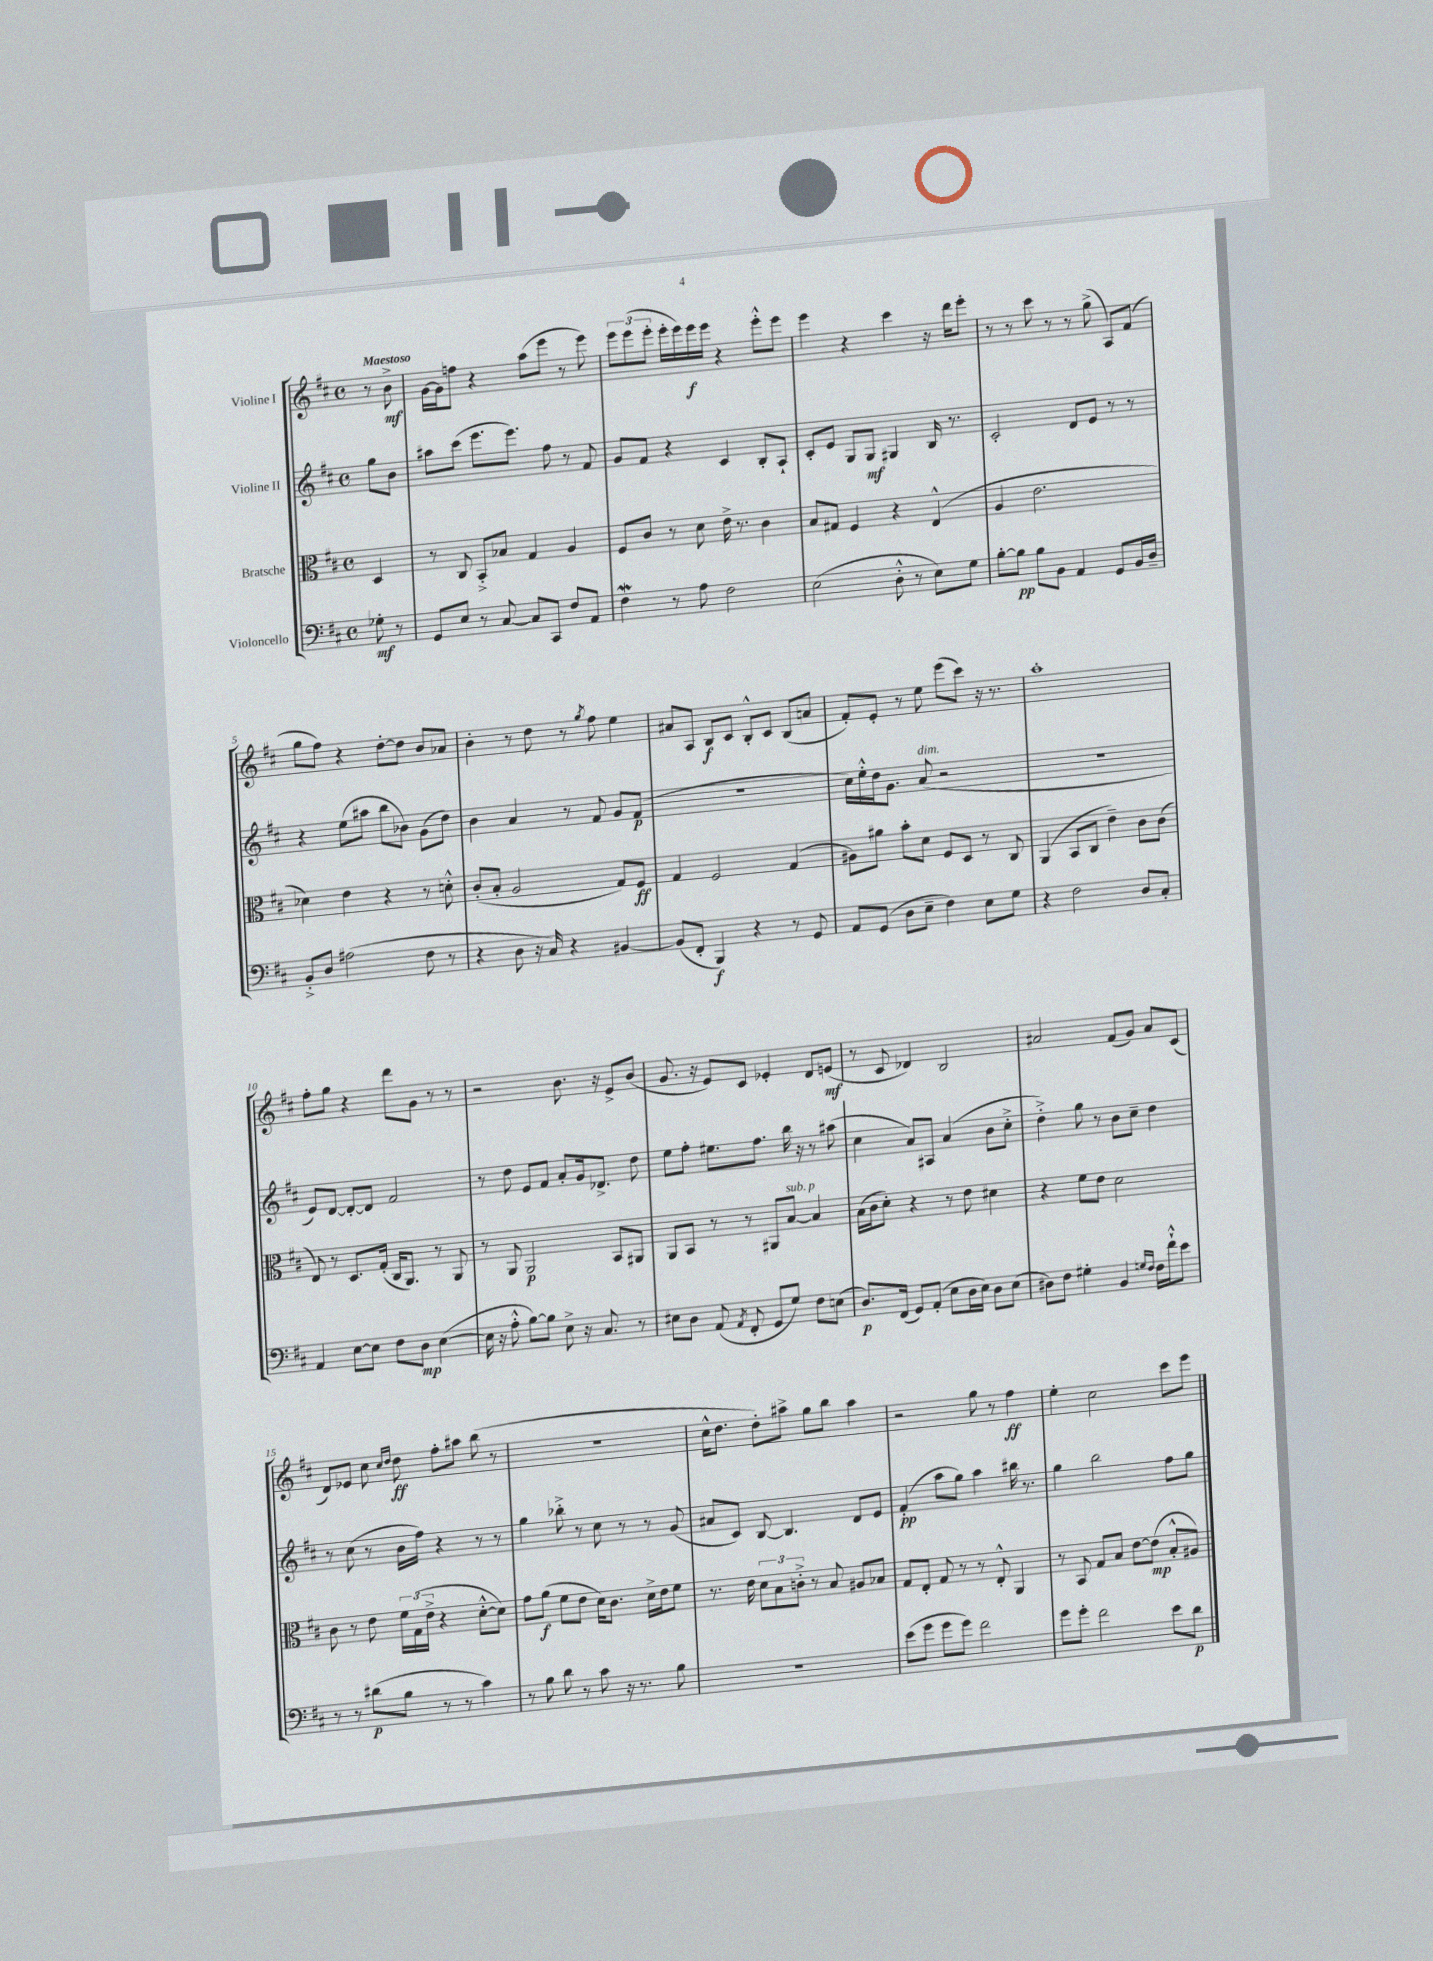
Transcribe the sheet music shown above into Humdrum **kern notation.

**kern	**dynam	**kern	**dynam	**kern	**dynam	**kern	**dynam
*part4	*part4	*part3	*part3	*part2	*part2	*part1	*part1
*staff4	*staff4	*staff3	*staff3	*staff2	*staff2	*staff1	*staff1
*I"Violoncello	*	*I"Bratsche	*	*I"Violine II	*	*I"Violine I	*
*clefF4	*	*clefC3	*	*clefG2	*	*clefG2	*
*k[f#c#]	*	*k[f#c#]	*	*k[f#c#]	*	*k[f#c#]	*
*M4/4	*	*M4/4	*	*M4/4	*	*M4/4	*
*met(c)	*	*met(c)	*	*met(c)	*	*met(c)	*
=	=	=	=	=	=	=	=
!	!	!	!	!	!	!LO:TX:a:B:t=Maestoso	!
8G-X'\	mf	4D/	.	8gg\L	.	8r	.
8r	.	.	.	8b\J	.	8b^\	mf
=1	=1	=1	=1	=1	=1	=1	=1
8GG/L	.	8r	.	8aa#X\L	.	[16g\LL	.
.	.	.	.	.	.	16g\J]	.
8E/J	.	8C#/	.	(8ccc#\J	.	8ffn\J	.
8r	.	8BB'^/L	.	8.eee\L	.	4r	.
[8C#/	.	8B-X/J	.	.	.	.	.
.	.	.	.	8.eee\J)	.	.	.
8C#/L]	.	4G/	.	.	.	(8aa\L	.
8CC#/J	.	.	.	8ff#\	.	8eee\J	.
8F#/L	.	4A/	.	8r	.	8r	.
8AA/J	.	.	.	8f#/	.	8eee\)	.
=2	=2	=2	=2	=2	=2	=2	=2
4F#W\	.	8F#/L	.	8g/L	.	12eee\L	.
.	.	.	.	.	.	(12eee\	.
.	.	8c#/J	.	8f#/J	.	.	.
.	.	.	.	.	.	12eee'\J	.
8r	.	8r	.	4r	.	16eee'\LL	.
.	.	.	.	.	.	16eee\)	.
8A\	.	8d\	.	.	.	16eee\	f
.	.	.	.	.	.	16eee\JJ	.
2F#\	.	16e^\	.	4c#/	.	4r	.
.	.	8.r	.	.	.	.	.
.	.	4c#\	.	8B'/L	.	8eee'^^\L	.
.	.	.	.	8A`/J	.	8eee\J	.
=3	=3	=3	=3	=3	=3	=3	=3
(2E\	.	8B/L	.	8c#'/L	.	4eee\	.
.	.	8G#X/J	.	8e/J	.	.	.
.	.	4F#/	.	8G/L	.	4r	.
.	.	.	.	8G/J	mf	.	.
8D'^^\	.	4r	.	4G#X/	.	4ccc#\	.
8r	.	.	.	.	.	.	.
8E\L)	.	(4E^^/	.	16B/	.	16r	.
.	.	.	.	8.r	.	16ddd\KL	.
8G\J	.	.	.	.	.	8eee'\J	.
=4	=4	=4	=4	=4	=4	=4	=4
[8B'\L	.	4A/	.	2c#'/	.	8r	.
8B\J]	pp	.	.	.	.	8r	.
8B\L	.	2.e\	.	.	.	8ccc#\	.
8BB\J	.	.	.	.	.	8r	.
4AA/	.	.	.	8d/L	.	8r	.
.	.	.	.	8e/J	.	(8gg^\	.
8GG/L	.	.	.	8r	.	8A/L)	.
16BB/L	.	.	.	8r	.	(8f#/J	.
16D~/JJ	.	.	.	.	.	.	.
!!LO:LB:g=z
=5	=5	=5	=5	=5	=5	=5	=5
8BB'^/L	.	4d-X\)	.	4r	.	8gg\L	.
8D/J	.	.	.	.	.	8ff#\J)	.
(2A#X\	.	4e\	.	(8ee\L	.	4r	.
.	.	.	.	8aa#X\J	.	.	.
.	.	4r	.	8bb\L	.	[8dd'\L	.
.	.	.	.	8b-X\J)	.	8dd\J]	.
8F#\	.	8r	.	(8g\L	.	8b/L	.
8r	.	8dn'^^\	.	8dd\J)	.	8a-X/J	.
=6	=6	=6	=6	=6	=6	=6	=6
4r	.	(8c#'/L	.	4b\	.	4b'\	.
.	.	8B'/J	.	.	.	.	.
8D\	.	2A/	.	4a/	.	8r	.
16r	.	.	.	.	.	8dd\	.
16C#/)	.	.	.	.	.	.	.
4r	.	.	.	8r	.	8r	.
.	.	.	.	.	.	8qgg/	.
.	.	.	.	8f#/	.	8ff#\	.
[4BB#X/	.	8G/L)	.	8g/L	.	4ee\	.
.	.	8F#/J	ff	(8f#/J	p	.	.
=7	=7	=7	=7	=7	=7	=7	=7
(8BB#/L]	.	4G/	.	1r	.	8a#X/L	.
8FF#'/J	.	.	.	.	.	8A/J	.
4BBB/)	f	2F#/	.	.	.	8B/L	f
.	.	.	.	.	.	8c#/J	.
4r	.	.	.	.	.	8B'^^/L	.
.	.	.	.	.	.	8c#/J	.
8r	.	(4G/	.	.	.	(8B/L	.
8GG/	.	.	.	.	.	8an/J	.
=8	=8	=8	=8	=8	=8	=8	=8
8AA/L	.	8A#X\L)	.	16cc#\LL)	.	8f#'/L)	.
.	.	.	.	16ee'^^\	.	.	.
(8GG/J	.	8a#X\J	.	16dd\J	.	8e'/J	.
.	.	.	.	8.g\J	.	.	.
8D\L	.	8b'\L	.	.	.	8r	.
!	!	!	!	!LO:TX:a:i:t=dim.	!	!	!
8E~\J	.	8d\J	.	(8a/	.	8ee\	.
4F#\)	.	8F#/L	.	2r	.	(8eee\L	.
.	.	8D/J	.	.	.	8ccc#\J)	.
8E\L	.	8r	.	.	.	16r	.
.	.	.	.	.	.	8.r	.
8G\J	.	8C#/	.	.	.	.	.
=9	=9	=9	=9	=9	=9	=9	=9
4r	.	(4AA/	.	1r	.	1aa'	.
2F#\	.	8BB/L	.	.	.	.	.
.	.	8C#/J	.	.	.	.	.
.	.	4e~\)	.	.	.	.	.
8D/L	.	8c#\L	.	.	.	.	.
8C#'/J	.	(8c#\J	.	.	.	.	.
!!LO:LB:g=z
=10	=10	=10	=10	=10	=10	=10	=10
4AA/	.	8E/)	.	8e/L)	.	8ff#'\L	.
.	.	8r	.	[8d/J	.	8gg\J	.
[8E\L	.	8.D/L	.	8d'/L_	.	4r	.
8E\J]	.	.	.	8d/J]	.	.	.
.	.	(16G'/Jk	.	.	.	.	.
8F#\L	.	16C#/KL	.	2f#/	.	8ddd\L	.
.	.	8.AA/J)	.	.	.	.	.
8D\J	mp	.	.	.	.	8g\J	.
([4E\	.	8r	.	.	.	8r	.
.	.	8AA/	.	.	.	8r	.
=11	=11	=11	=11	=11	=11	=11	=11
16E\]	.	8r	.	8r	.	2r	.
16r	.	.	.	.	.	.	.
8A'^^\	.	8AA/	.	8dd\	.	.	.
[8B\L)	.	2AA/	p	8e/L	.	.	.
8B\J]	.	.	.	8f#/J	.	.	.
8E^\	.	.	.	8a'/L	.	8.b\	.
16r	.	.	.	16g/k	.	.	.
8.C#/	.	.	.	8.d-X^/J	.	16r	.
.	.	8BB/L	.	.	.	8e^/L	.
8r	.	8AA#X/J	.	8dd\	.	(8b/J	.
=12	=12	=12	=12	=12	=12	=12	=12
8E#X\L	.	8AA/L	.	8ee\L	.	8.g/	.
8D\J	.	8BB/J	.	8ff#'\J	.	.	.
.	.	.	.	.	.	16r	.
(8AA/	.	8r	.	8.ee#X\L	.	8e/L)	.
8qAA/	.	.	.	.	.	.	.
8FF#'/	.	8r	.	.	.	8c#/J	.
.	.	.	.	8.ff#\J	.	.	.
8GG/L	.	8AA#X/L	.	.	.	4e-X'/	.
!	!	!LO:TX:a:i:t=sub. p	!	!	!	!	!
8G/J)	.	[8B/J	.	16bb\	.	.	.
.	.	.	.	16r	.	.	.
8F#\L	.	4B/]	.	8r	.	8d/L	.
(8En\J	.	.	.	(8aa#X\	.	(8en/J	mf
=13	=13	=13	=13	=13	=13	=13	=13
8.D/L)	p	(16B\LL	.	4cc#\	.	8r	.
.	.	16c#\J	.	.	.	.	.
.	.	8d'\J)	.	.	.	8c#/	.
(16FF#/Jk	.	.	.	.	.	.	.
8GG/L)	.	4r	.	8a/L)	.	4d-X/)	.
(8AA'/J	.	.	.	8A#X/J	.	.	.
8E\L	.	8r	.	(4a/	.	2B/	.
16D\L	.	8e\	.	.	.	.	.
16E\JJ)	.	.	.	.	.	.	.
8D\L	.	4d#X\	.	8b\L	.	.	.
(8E\J	.	.	.	8cc#'^\J	.	.	.
=14	=14	=14	=14	=14	=14	=14	=14
8D#X\L)	.	4r	.	4dd'^\)	.	2a#X/	.
8F#\J	.	.	.	.	.	.	.
4G#X'\	.	8f#\L	.	8gg\	.	.	.
.	.	8e\J	.	8r	.	.	.
4BB/	.	2d\	.	8b\L	.	(8f#/L	.
.	.	.	.	8cc#~\J	.	8g/J)	.
16qqGn/LL	.	.	.	.	.	.	.
16qqF#/JJ	.	.	.	.	.	.	.
16F#\LL	.	.	.	4dd\	.	8a#/L	.
16f#`^^\J	.	.	.	.	.	.	.
8e\J	.	.	.	.	.	(8c#/J	.
!!LO:LB:g=z
=15	=15	=15	=15	=15	=15	=15	=15
8r	.	8c#\	.	8r	.	8d/L)	.
8r	.	8r	.	(8cc#\	.	8e-X/J	.
(8d#X\L	p	8e\	.	8r	.	8cc#\	.
.	.	.	.	.	.	16qqcc#/LL	.
.	.	.	.	.	.	16qqdd/JJ	.
8B\J	.	24f#\LL	.	16b\LL	.	8dd\	ff
.	.	(24G\	.	.	.	.	.
.	.	.	.	16ff#\JJ)	.	.	.
.	.	24e^\JJ	.	.	.	.	.
8r	.	4r	.	4r	.	8ff#'\L	.
8r	.	.	.	.	.	8aa#X\J	.
4c#\)	.	[8d'^^\L	.	8r	.	(8bb\	.
.	.	8d\J])	.	8r	.	8r	.
=16	=16	=16	=16	=16	=16	=16	=16
8r	.	8g\L	.	4gg\	.	1r	.
8B\	.	(8a\J	f	.	.	.	.
8d\	.	8f#\L	.	8bb-X'^\	.	.	.
8r	.	8e\J	.	8r	.	.	.
8c#\	.	16d\KL)	.	8cc#\	.	.	.
.	.	8.c#\J	.	.	.	.	.
16r	.	.	.	8r	.	.	.
8.r	.	.	.	.	.	.	.
.	.	16d^\LL	.	8r	.	.	.
.	.	16e\J	.	.	.	.	.
8B\	.	8f#\J	.	(8g/	.	.	.
=17	=17	=17	=17	=17	=17	=17	=17
1r	.	8.r	.	8a#X/L	.	16cc#^^\KL	.
.	.	.	.	.	.	8.dd\J	.
.	.	.	.	8c#/J)	.	.	.
.	.	16e\	.	.	.	.	.
.	.	12d\L	.	[8B/	.	8dd'\L)	.
.	.	12B\	.	.	.	.	.
.	.	.	.	4.B/]	.	8aa#X^\J	.
.	.	12cn'^\J	.	.	.	.	.
.	.	8r	.	.	.	8gg\L	.
.	.	8B/	.	.	.	8bb\J	.
.	.	8A#X/L	.	8d/L	.	4aa#\	.
.	.	8B-X/J	.	8e/J	.	.	.
=18	=18	=18	=18	=18	=18	=18	=18
(8e\L	.	8G/L	.	(4f#'/	pp	2r	.
8g\J	.	8E'/J	.	.	.	.	.
8g\L	.	8G/	.	8aa\L	.	.	.
8g\J)	.	8r	.	8gg\J)	.	.	.
2f#\	.	8r	.	4aa\	.	8gg\	.
.	.	8E'^^/	.	.	.	8r	.
.	.	4AA/	.	16bb#X\	.	4ff#\	ff
.	.	.	.	8.r	.	.	.
=19	=19	=19	=19	=19	=19	=19	=19
8g\L	.	8r	.	4gg\	.	4ee'\	.
8g'\J	.	8BB/	.	.	.	.	.
2f#\	.	8G/L	.	2bb\	.	2cc#\	.
.	.	8B/J	.	.	.	.	.
.	.	[8e\L	.	.	.	.	.
.	.	(8e\J]	mp	.	.	.	.
8e\L	.	8B'^^/L	.	8ff#\L	.	8ccc#\L	.
8d\J	p	8A#X/J)	.	8gg\J	.	8eee\J	.
==	==	==	==	==	==	==	==
*-	*-	*-	*-	*-	*-	*-	*-
